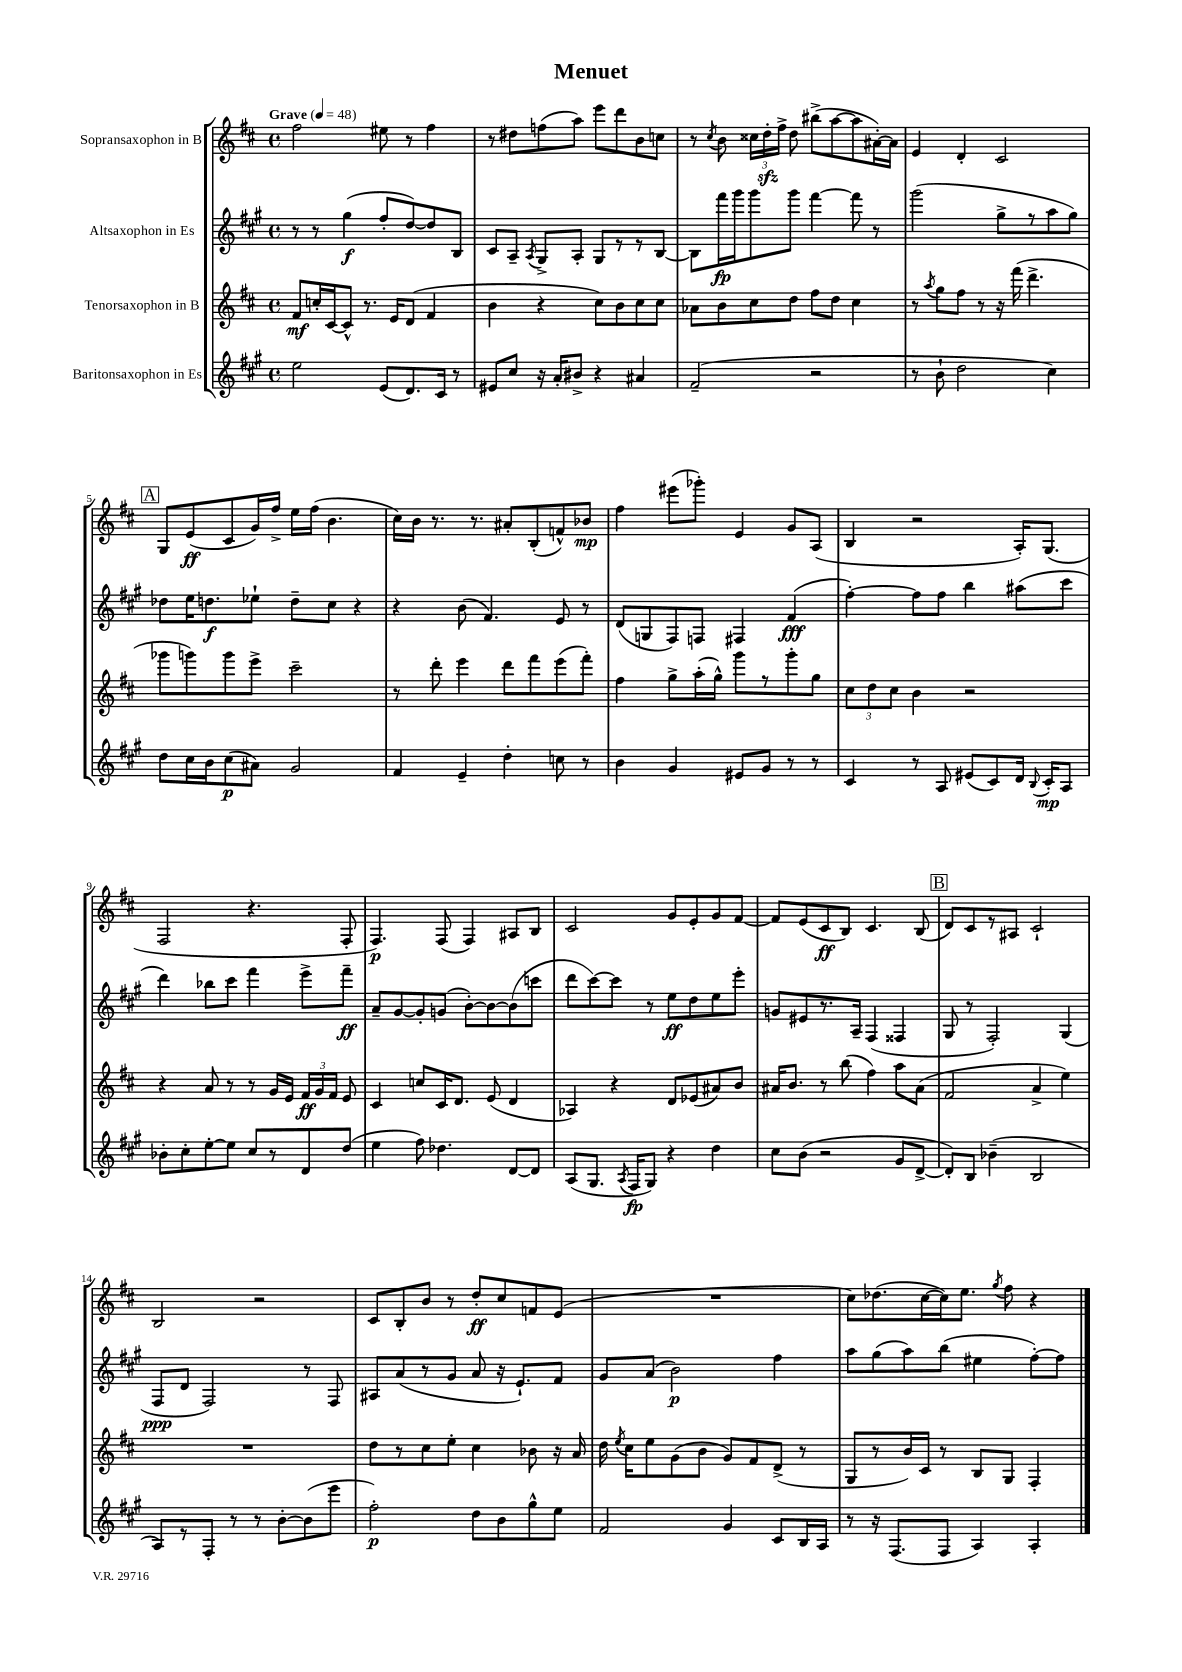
\header { title = "Menuet" }
<<
\new StaffGroup <<
\new Staff = "s0" \with { instrumentName = "Sopransaxophon in B" } {
    \clef treble \key d \major \defaultTimeSignature \time 4/4 \tempo "Grave" 4 = 48
    \autoBeamOff fis''2 eis''8 r8 fis''4 |
    r8 dis''8[ f''8( a''8]) e'''8[ d'''8 b'8 c''8] |
    r8 \acciaccatura { cis''8 } b'8 \tuplet 3/2 { cisis''16[ d''16-.\sfz fis''16]-> } d''8 bis''8[->( a''8~ a''8 ais'16~-.) ais'16] |
    e'4 d'4-. cis'2 |
    \mark \markup { \box "A" } g8[ e'8\ff( cis'8 g'16) fis''16]-> e''16[ fis''16]( b'4. |
    cis''16[) b'16] r8. r8. ais'8[-. b8-.( f'8-^) bes'8]\mp |
    fis''4 eis'''8[( ges'''8]-.) e'4 g'8[ a8]( |
    b4 r2 a16[-.) g8.]( |
    fis2 r4. fis8-. |
    fis4.\p) fis8( fis4) ais8[ b8] |
    cis'2 g'8[ e'8-. g'8 fis'8]~ |
    fis'8[ e'8( cis'8\ff b8]) cis'4. b8( |
    \mark \markup { \box "B" } d'8[) cis'8 r8 ais8] cis'2-! |
    b2 r2 |
    cis'8[ b8-. b'8] r8 d''8[-.\ff cis''8 f'8 e'8]( |
    R1 |
    cis''8[) des''8.( cis''16~ cis''16) e''8.] \acciaccatura { g''8 } fis''8 r4 \bar "|." |
}
\new Staff = "s1" \with { instrumentName = "Altsaxophon in Es" } {
    \clef treble \key a \major \defaultTimeSignature \time 4/4
    \autoBeamOff r8 r8 gis''4\f( fis''8[-. d''8~) d''8 b8] |
    cis'8[ a8]-- \acciaccatura { a8 } gis8[-> a8]-. gis8[ r8 r8 b8]~ |
    b8[ fis'''16\fp gis'''16 gis'''8 gis'''8] fis'''4~ fis'''8 r8 |
    gis'''2( gis''8[-> r8 a''8 gis''8]) |
    \mark \markup { \box "A" } des''8[ e''16 d''8.\f ees''8]-! d''8[-- cis''8] r4 |
    r4 b'8( fis'4.) e'8 r8 |
    d'8[( g8 fis8) f8] fis4 fis'4\fff( |
    fis''4~-.) fis''8[ fis''8] b''4 ais''8[( cis'''8] |
    d'''4) bes''8[ cis'''8] fis'''4 e'''8[-> fis'''8]--\ff |
    a'8[-- gis'8~ gis'8-. g'8]( b'8[~-.) b'8~ b'8( c'''8] |
    d'''8[ cis'''8~) cis'''8] r8 e''8[\ff d''8 e''8 e'''8]-. |
    g'8[ eis'8 r8. a16]-- fis4( fisis4 |
    \mark \markup { \box "B" } gis8 r8 fis2-.) gis4( |
    fis8[\ppp d'8] fis2) r8 fis8 |
    ais8[ a'8( r8 gis'8] a'8 r16 e'8.[-!) fis'8] |
    gis'8[ a'8]( b'2\p) fis''4 |
    a''8[ gis''8( a''8) b''8]( eis''4 fis''8[~-.) fis''8] \bar "|." |
}
\new Staff = "s2" \with { instrumentName = "Tenorsaxophon in B" } {
    \clef treble \key d \major \defaultTimeSignature \time 4/4
    \autoBeamOff fis'8[\mf c''16-. cis'16~ cis'8]-^ r8. e'16[ d'8]( fis'4 |
    b'4 r4 cis''8[) b'8 cis''8 cis''8] |
    aes'8[ b'8 cis''8 d''8] fis''8[ d''8] cis''4 |
    r8 \acciaccatura { a''8 } g''8[ fis''8] r8 r16 fis'''16( d'''4.-> |
    \mark \markup { \box "A" } ges'''8[ g'''8) g'''8 e'''8]-> cis'''2-- |
    r8 d'''8-. e'''4 d'''8[ fis'''8 e'''8( fis'''8]-.) |
    fis''4 g''8[-> a''16-.( g''16]-^) g'''8[ r8 g'''8-. g''8] |
    \tuplet 3/2 { cis''8[ d''8 cis''8] } b'4 r2 |
    r4 a'8 r8 r8 g'16[ e'16] \tuplet 3/2 { fis'16[\ff g'16 fis'16] } e'8 |
    cis'4 c''8[ cis'16 d'8.] e'8( d'4 |
    aes4) r4 d'8[ ees'8( ais'8) b'8] |
    ais'16[ b'8.] r8 b''8( fis''4) a''8[ ais'8]( |
    \mark \markup { \box "B" } fis'2 a'4-> e''4) |
    R1 |
    d''8[ r8 cis''8 e''8]-. cis''4 bes'8 r16 a'16 |
    d''16 \acciaccatura { e''8 } cis''16[ e''8 g'8( b'8] g'8[) fis'8 d'8]->( r8 |
    g8[ r8 b'16) cis'16] r8 b8[ g8] fis4-. \bar "|." |
}
\new Staff = "s3" \with { instrumentName = "Baritonsaxophon in Es" } {
    \clef treble \key a \major \defaultTimeSignature \time 4/4
    \autoBeamOff e''2 e'8[( d'8.) cis'16] r8 |
    eis'8[ cis''8] r16 a'16[-. bis'8]-> r4 ais'4 |
    fis'2--( r2 |
    r8 b'8-! d''2 cis''4) |
    \mark \markup { \box "A" } d''8[ cis''16 b'16 cis''8\p( ais'8]) gis'2 |
    fis'4 e'4-- d''4-. c''8 r8 |
    b'4 gis'4 eis'8[ gis'8] r8 r8 |
    cis'4 r8 a8 eis'8[( cis'8) d'16] \appoggiatura { b8 } cis'16[-.\mp a8] |
    bes'8[-. cis''8-. e''8~-. e''8] cis''8[ r8 d'8 d''8]( |
    e''4 fis''8) des''4. d'8[~ d'8] |
    a8[( gis8.] \acciaccatura { a8 } fis16[\fp gis8]) r4 d''4 |
    cis''8[ b'8]( r2 gis'8[ d'8]~-> |
    \mark \markup { \box "B" } d'8[-.) b8] bes'4--( b2 |
    a8[) r8 fis8]-. r8 r8 b'8[~-. b'8( e'''8] |
    fis''2-.\p) d''8[ b'8 gis''8-^ e''8] |
    fis'2 gis'4 cis'8[ b16 a16] |
    r8 r16 fis8.[( fis8] a4) a4-. \bar "|." |
}
>>
>>
